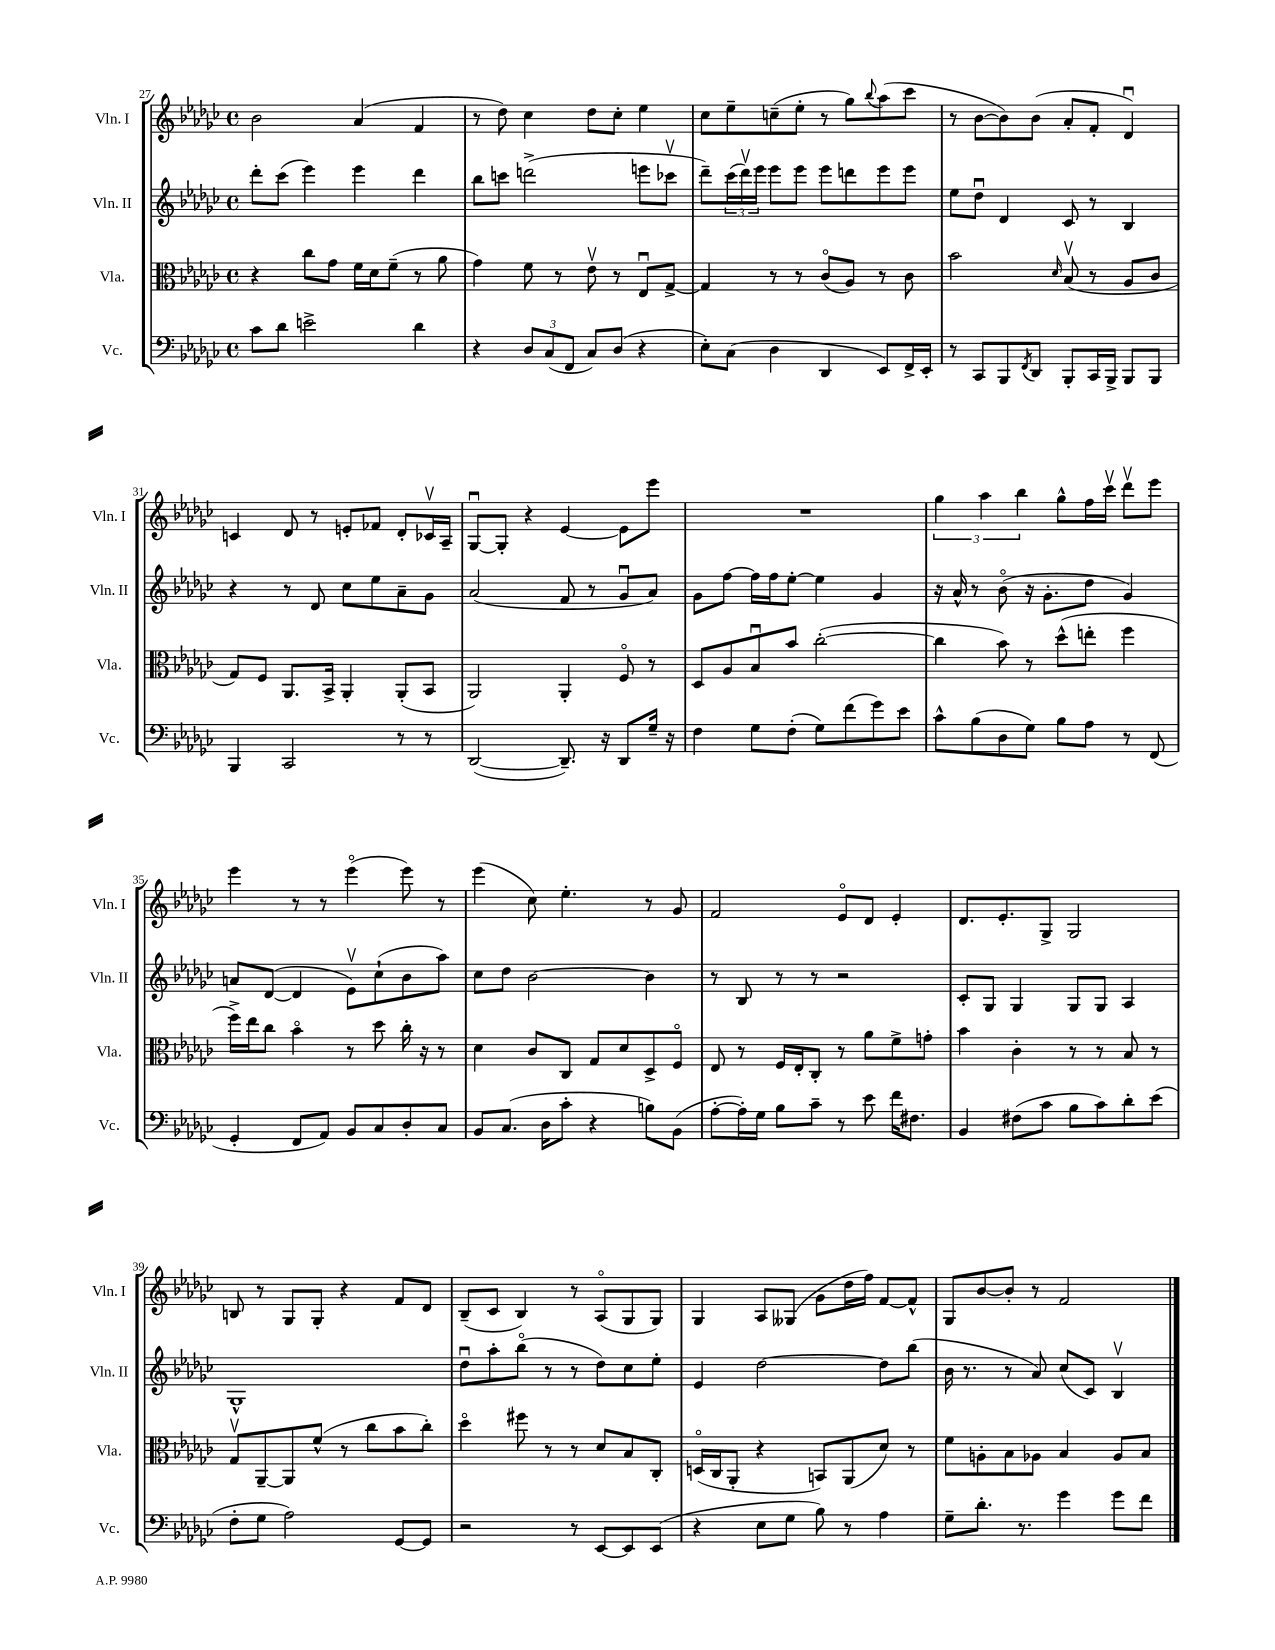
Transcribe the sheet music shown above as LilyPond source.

<<
\new StaffGroup <<
\new Staff = "s0" \with { instrumentName = "Vln. I" shortInstrumentName = "Vln. I" } {
    \clef treble \key ges \major \defaultTimeSignature \time 4/4
    bes'2 aes'4( f'4 |
    r8 des''8) ces''4 des''8 ces''8-. ees''4 |
    ces''8 ees''8-- c''8--( ees''8-. r8 ges''8) \appoggiatura { bes''8 } aes''8( ces'''8 |
    r8 bes'8~ bes'8) bes'8( aes'8-. f'8-. des'4\downbow) |
    c'4 des'8 r8 e'8-. fes'8 des'8-. ces'16\upbow aes16-- |
    ges8~\downbow ges8-. r4 ees'4~ ees'8 ees'''8 |
    R1 |
    \tuplet 3/2 { ges''4 aes''4 bes''4 } ges''8-^ f''16 ces'''16\upbow des'''8\upbow ees'''8 |
    ees'''4 r8 r8 ees'''4\flageolet( ees'''8) r8 |
    ees'''4( ces''8) ees''4.-. r8 ges'8 |
    f'2 ees'8\flageolet des'8 ees'4-. |
    des'8. ees'8.-. ges8-> ges2 |
    b8 r8 ges8 ges8-. r4 f'8 des'8 |
    bes8--( ces'8 bes4) r8 aes8\flageolet( ges8 ges8) |
    ges4 aes8 geses8( ges'8 des''16 f''16) f'8~ f'8-^ |
    ges8 bes'8~ bes'8-. r8 f'2 \bar "|." |
}
\new Staff = "s1" \with { instrumentName = "Vln. II" shortInstrumentName = "Vln. II" } {
    \clef treble \key ges \major \defaultTimeSignature \time 4/4
    des'''8-. ces'''8( ees'''4) ees'''4 des'''4 |
    bes''8 c'''8 d'''2->( e'''8 ces'''8\upbow |
    des'''8--) \tuplet 3/2 { ces'''16( des'''16\upbow) ees'''16 } ees'''8 ees'''8 ees'''8 d'''8 ees'''8 ees'''8 |
    ees''8 des''8\downbow des'4 ces'8 r8 bes4 |
    r4 r8 des'8 ces''8 ees''8 aes'8-- ges'8 |
    aes'2( f'8 r8 ges'8\downbow aes'8) |
    ges'8 f''8~ f''16 f''16 ees''8~-. ees''4 ges'4 |
    r16 aes'16-^ r8 bes'8\flageolet( r16 ges'8.-. des''8 ges'4) |
    a'8 des'8~( des'4 ees'8\upbow) ces''8-!( bes'8 aes''8) |
    ces''8 des''8 bes'2~ bes'4 |
    r8 bes8 r8 r8 r2 |
    ces'8-. ges8 ges4 ges8 ges8 aes4 |
    ges1-^ |
    des''8\downbow aes''8-. bes''8\flageolet( r8 r8 des''8) ces''8 ees''8-. |
    ees'4 des''2~ des''8 bes''8( |
    bes'16 r8. r8 aes'8) ces''8( ces'8) bes4\upbow \bar "|." |
}
\new Staff = "s2" \with { instrumentName = "Vla." shortInstrumentName = "Vla." } {
    \clef alto \key ges \major \defaultTimeSignature \time 4/4
    r4 ces''8 ges'8 f'16 des'16 f'8--( r8 aes'8 |
    ges'4) f'8 r8 ees'8\upbow r8 ees8\downbow ges8~-> |
    ges4 r8 r8 ces'8\flageolet( aes8) r8 ces'8 |
    bes'2 \grace { des'16 } bes8\upbow( r8 aes8 ces'8 |
    ges8) f8 aes,8. bes,16-> aes,4-. aes,8-.( bes,8 |
    aes,2) aes,4-. f8\flageolet r8 |
    des8 aes8 bes8\downbow bes'8 ces''2~-.( |
    ces''4 bes'8) r8 des''8-^( e''8-. f''4 |
    f''16->) ees''16 ces''8 bes'4\flageolet r8 des''8 ces''16-. r16 r8 |
    des'4 ces'8 ces8 ges8 des'8 des8-> f8\flageolet |
    ees8 r8 f16 ees16-. ces8-. r8 aes'8 f'8-> g'8-. |
    bes'4 ces'4-. r8 r8 bes8 r8 |
    ges8\upbow aes,8~-- aes,8 f'8-^( r8 ces''8 bes'8 ces''8-.) |
    des''4\flageolet fis''8 r8 r8 des'8 bes8 ces8-. |
    d16\flageolet( ces16 aes,8-. r4 b,8) aes,8( des'8) r8 |
    f'8 a8-. bes8 aes8 bes4 aes8 bes8 \bar "|." |
}
\new Staff = "s3" \with { instrumentName = "Vc." shortInstrumentName = "Vc." } {
    \clef bass \key ges \major \defaultTimeSignature \time 4/4
    ces'8 des'8 e'2-> des'4 |
    r4 \tuplet 3/2 { des8 ces8( f,8 } ces8) des8( r4 |
    ees8-.) ces8( des4 des,4 ees,8) f,16-> ees,16-. |
    r8 ces,8 bes,,8 \acciaccatura { f,8 } des,8 bes,,8-. ces,16 bes,,16-> bes,,8 bes,,8 |
    bes,,4 ces,2 r8 r8 |
    des,2~( des,8.--) r16 des,8 ges16-- r16 |
    f4 ges8 f8-.( ges8) f'8( ges'8) ees'8 |
    ces'8-^ bes8( des8 ges8) bes8 aes8 r8 f,8( |
    ges,4-. f,8 aes,8) bes,8 ces8 des8-. ces8 |
    bes,8 ces8.( des16 ces'8-. r4 b8) bes,8( |
    aes8~-. aes16-.) ges16 bes8 ces'8-- r8 ees'8 f'16 fis8. |
    bes,4 fis8( ces'8 bes8 ces'8) des'8-. ees'8( |
    f8-. ges8 aes2) ges,8~ ges,8 |
    r2 r8 ees,8~ ees,8 ees,8( |
    r4 ees8 ges8 bes8) r8 aes4 |
    ges8-- des'8.-. r8. ges'4 ges'8 f'8 \bar "|." |
}
>>
>>
\layout { \context { \Score currentBarNumber = #27 } }
